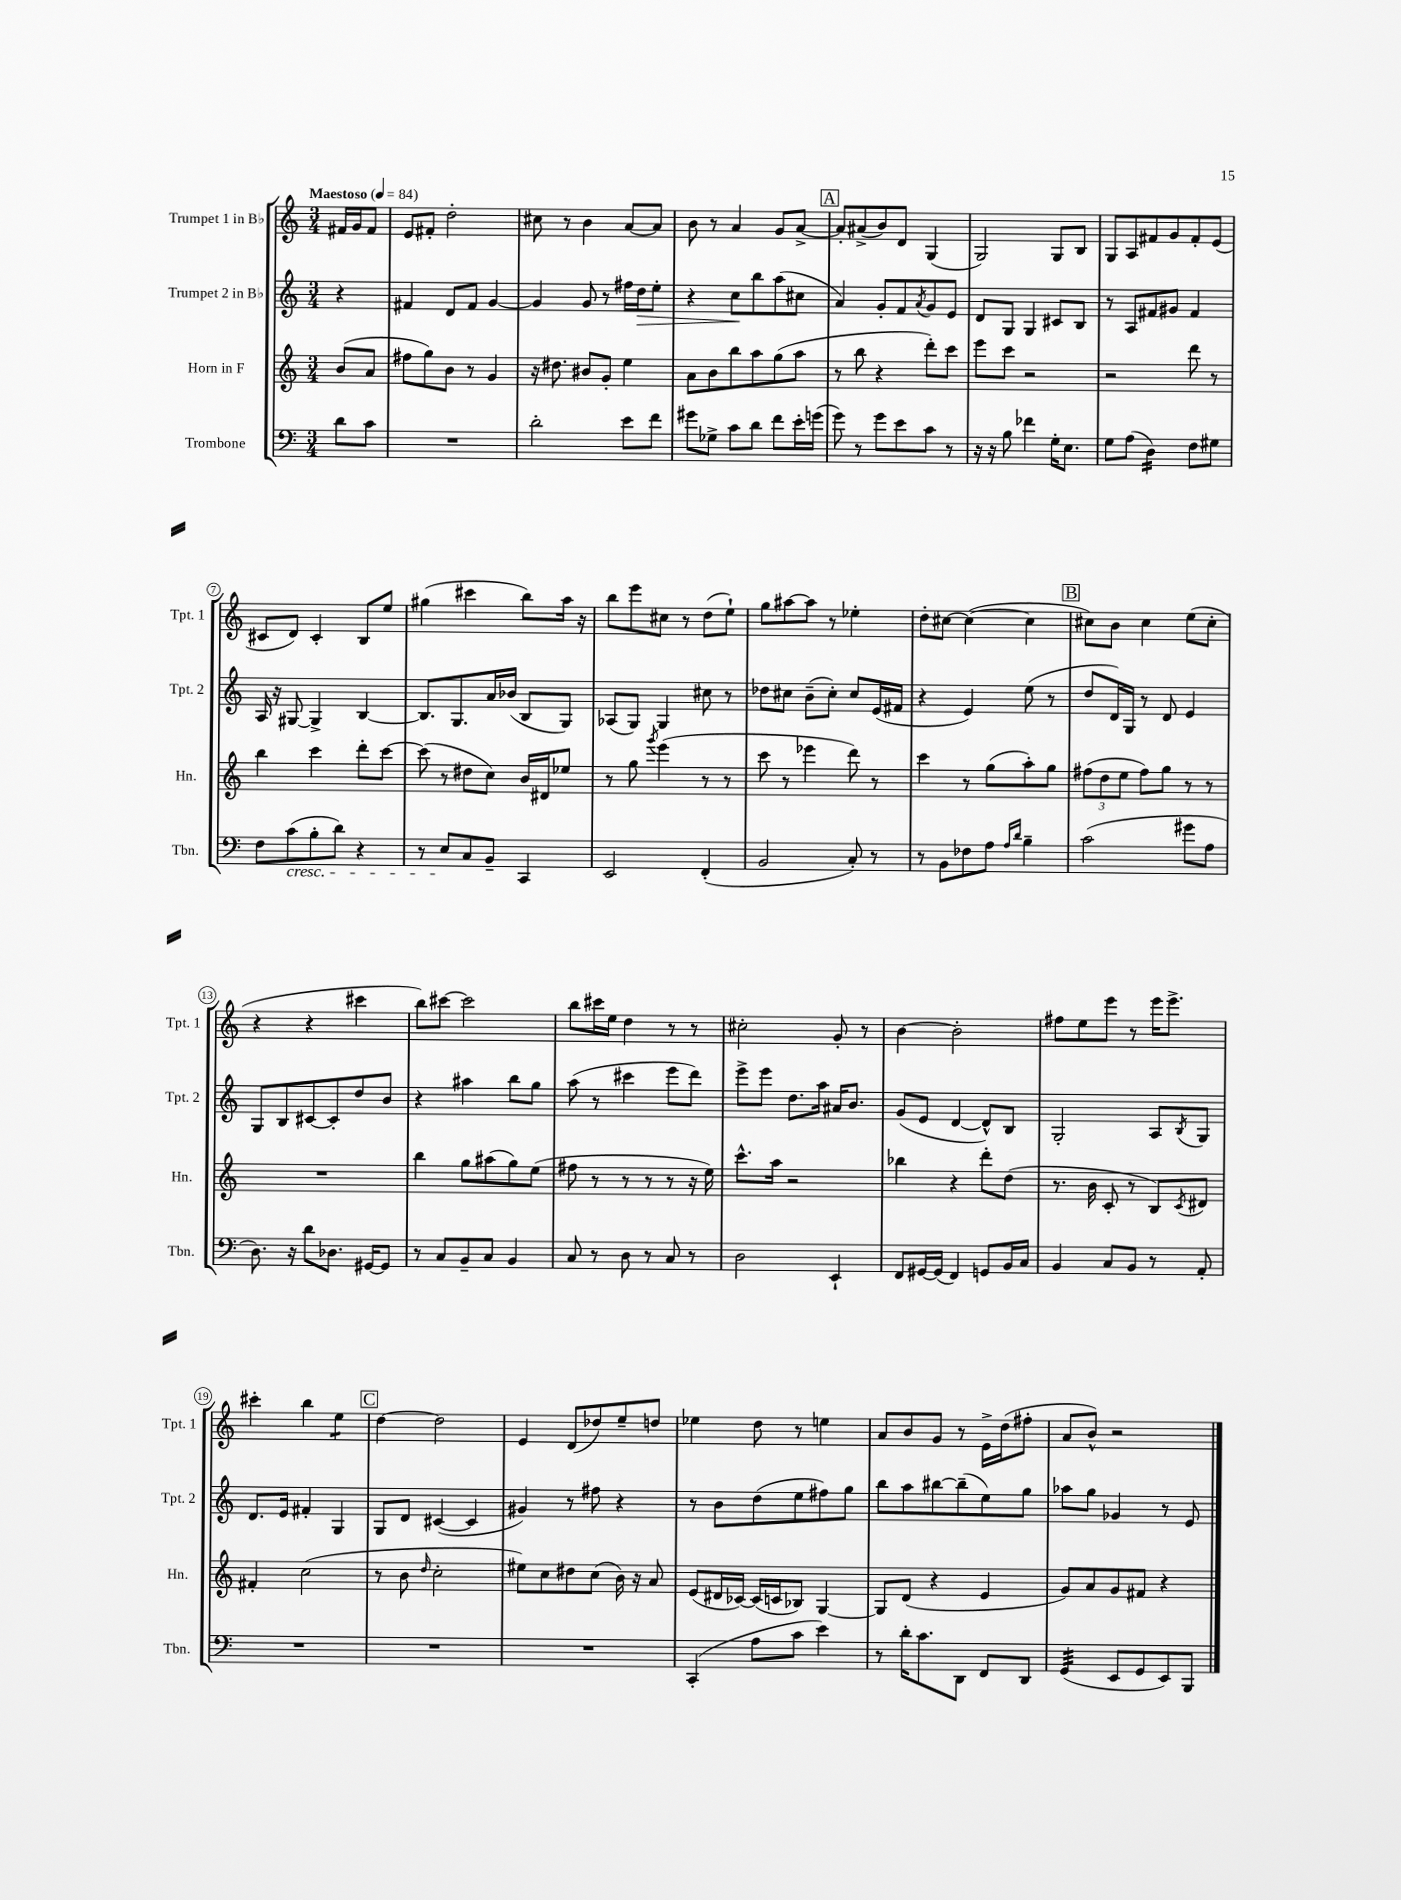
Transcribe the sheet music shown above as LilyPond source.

<<
\new StaffGroup <<
\new Staff = "s0" \with { instrumentName = "Trumpet 1 in Bb" shortInstrumentName = "Tpt. 1" } {
    \clef treble \key c \major \numericTimeSignature \time 3/4 \partial 4 \tempo "Maestoso" 4 = 84
    fis'16 g'16 fis'8 |
    e'8 fis'8-. d''2-. |
    cis''8 r8 b'4 a'8~ a'8 |
    b'8 r8 a'4 g'8 a'8~-> |
    \mark \markup { \box "A" } a'8-. ais'8->( b'8) d'8 g4( |
    g2) g8 b8 |
    g8 a8 fis'8 g'8 fis'8-. e'8( |
    cis'8 d'8) cis'4-. b8 e''8 |
    gis''4( cis'''4 b''8) a''16 r16 |
    b''8 e'''8 cis''8 r8 d''8( e''8-!) |
    g''8 ais''8~ ais''8 r8 ees''4-. |
    d''8-. cis''8~ cis''4~( cis''4 |
    \mark \markup { \box "B" } cis''8) b'8 cis''4 e''8( cis''8-. |
    r4 r4 cis'''4 |
    b''8) cis'''8~ cis'''2 |
    b''8 cis'''16 e''16 d''4 r8 r8 |
    cis''2-. g'8-. r8 |
    b'4~ b'2-. |
    fis''8 e''8 e'''8 r8 e'''16 e'''8.-> |
    cis'''4-. b''4 e''4:8 |
    \mark \markup { \box "C" } d''4~ d''2 |
    e'4 d'8( des''8) e''8-- d''8 |
    ees''4 d''8 r8 e''4 |
    a'8 b'8 g'8 r8 e'16-> d''16( fis''8-. |
    a'8 b'8-^) r2 \bar "|." |
}
\new Staff = "s1" \with { instrumentName = "Trumpet 2 in Bb" shortInstrumentName = "Tpt. 2" } {
    \clef treble \key c \major \numericTimeSignature \time 3/4 \partial 4
    r4 |
    fis'4 d'8 fis'8 g'4~ |
    g'4 g'8 r8 fis''16 d''16\> e''8-. |
    r4 c''8\! b''8 a''8( cis''8 |
    \mark \markup { \box "A" } a'4) g'8-. f'8 \acciaccatura { a'8 } g'8 e'8 |
    d'8 g8 g4 cis'8 b8 |
    r8 a8 fis'8 gis'8 fis'4 |
    a16 r16 gis8~ gis4-> b4~ |
    b8. g8. a'16 bes'16( b8 g8) |
    aes8( g8) g4 cis''8 r8 |
    des''8 cis''8 b'8--( cis''8-.) cis''8 e'16( fis'16 |
    r4 e'4) e''8( r8 |
    \mark \markup { \box "B" } d''8 d'16) g16 r8 d'8 e'4 |
    g8 b8 cis'8~ cis'8-. d''8 b'8 |
    r4 ais''4 b''8 g''8 |
    a''8( r8 cis'''4 e'''8 d'''8) |
    e'''8-> e'''8 d''8. a''16 ais'16 b'8. |
    g'8( e'8 d'4~ d'8-^) b8 |
    g2-. a8 \acciaccatura { b8 } g8 |
    d'8. e'16 fis'4-. g4 |
    \mark \markup { \box "C" } g8 d'8 cis'4~( cis'4 |
    gis'4) r8 fis''8 r4 |
    r8 b'8 d''8( e''8 fis''8) g''8 |
    b''8 a''8 bis''8~ bis''8--( e''8) g''8 |
    aes''8 g''8 ges'4 r8 e'8 \bar "|." |
}
\new Staff = "s2" \with { instrumentName = "Horn in F" shortInstrumentName = "Hn." } {
    \clef treble \key c \major \numericTimeSignature \time 3/4 \partial 4
    b'8( a'8 |
    fis''8 g''8) b'8 r8 g'4 |
    r16 dis''8. bis'8 g'8-. e''4 |
    a'8 b'8 b''8 a''8 g''8( a''8 |
    \mark \markup { \box "A" } r8 b''8 r4 d'''8-.) c'''8 |
    e'''8 c'''8 r2 |
    r2 d'''8 r8 |
    b''4 c'''4 d'''8-. c'''8~ |
    c'''8( r8 dis''8 c''8) b'16 dis'16 ees''8 |
    r8 g''8 \acciaccatura { g'''8 } e'''4( r8 r8 |
    c'''8 r8 ees'''4 d'''8) r8 |
    c'''4 r8 g''8( a''8-.) g''8 |
    \mark \markup { \box "B" } \tuplet 3/2 { fis''8( d''8 e''8 } fis''8) g''8 r8 r8 |
    R2. |
    b''4 g''8 ais''8( g''8) e''8( |
    fis''8 r8 r8 r8 r8 r16 e''16) |
    c'''8.-^ a''16 r2 |
    bes''4 r4 d'''8-. d''8( |
    r8. b'16 c'8-. r8 b8) \acciaccatura { c'8 } dis'8 |
    fis'4-. c''2( |
    \mark \markup { \box "C" } r8 b'8 \grace { d''16 } c''2-. |
    eis''8) c''8 dis''8 c''8( b'16) r16 a'8 |
    e'8( dis'16 ces'16~) ces'16( c'16 bes8) g4~ |
    g8 d'8( r4 e'4 |
    g'8) a'8 g'8 fis'8 r4 \bar "|." |
}
\new Staff = "s3" \with { instrumentName = "Trombone" shortInstrumentName = "Tbn." } {
    \clef bass \key c \major \numericTimeSignature \time 3/4 \partial 4
    d'8 c'8 |
    R2. |
    d'2-. e'8 f'8 |
    gis'8 ges8-> c'8 d'8 f'8 e'16-. g'16( |
    \mark \markup { \box "A" } g'8) r8 g'8 e'8 c'8 r8 |
    r16 r16 b8 fes'4 g16-. e8. |
    g8 a8( d4:16) f8 gis8 |
    f8 c'8\cresc( b8-. d'8) r4 |
    r8 e8\! c8 b,8-- c,4 |
    e,2 f,4-.( |
    b,2 c8-.) r8 |
    r8 b,8 fes8 a8 \grace { a16 d'16 } b4-- |
    \mark \markup { \box "B" } c'2( gis'8 a8 |
    d8.) r16 d'8 des8. gis,16~ gis,8 |
    r8 c8 b,8-- c8 b,4 |
    c8 r8 d8 r8 c8 r8 |
    d2 e,4-! |
    f,8 gis,16~ gis,16( f,4) g,8 b,16 c16 |
    b,4 c8 b,8 r8 a,8-. |
    R2. |
    \mark \markup { \box "C" } R2. |
    R2. |
    c,4-.( a8 c'8 e'4) |
    r8 d'16-. c'8. d,8 f,8 d,8 |
    g,4:32( e,8 g,8 e,8) b,,8 \bar "|." |
}
>>
>>
\layout { \context { \Score \override BarNumber.stencil = #(make-stencil-circler 0.1 0.3 ly:text-interface::print) } }
